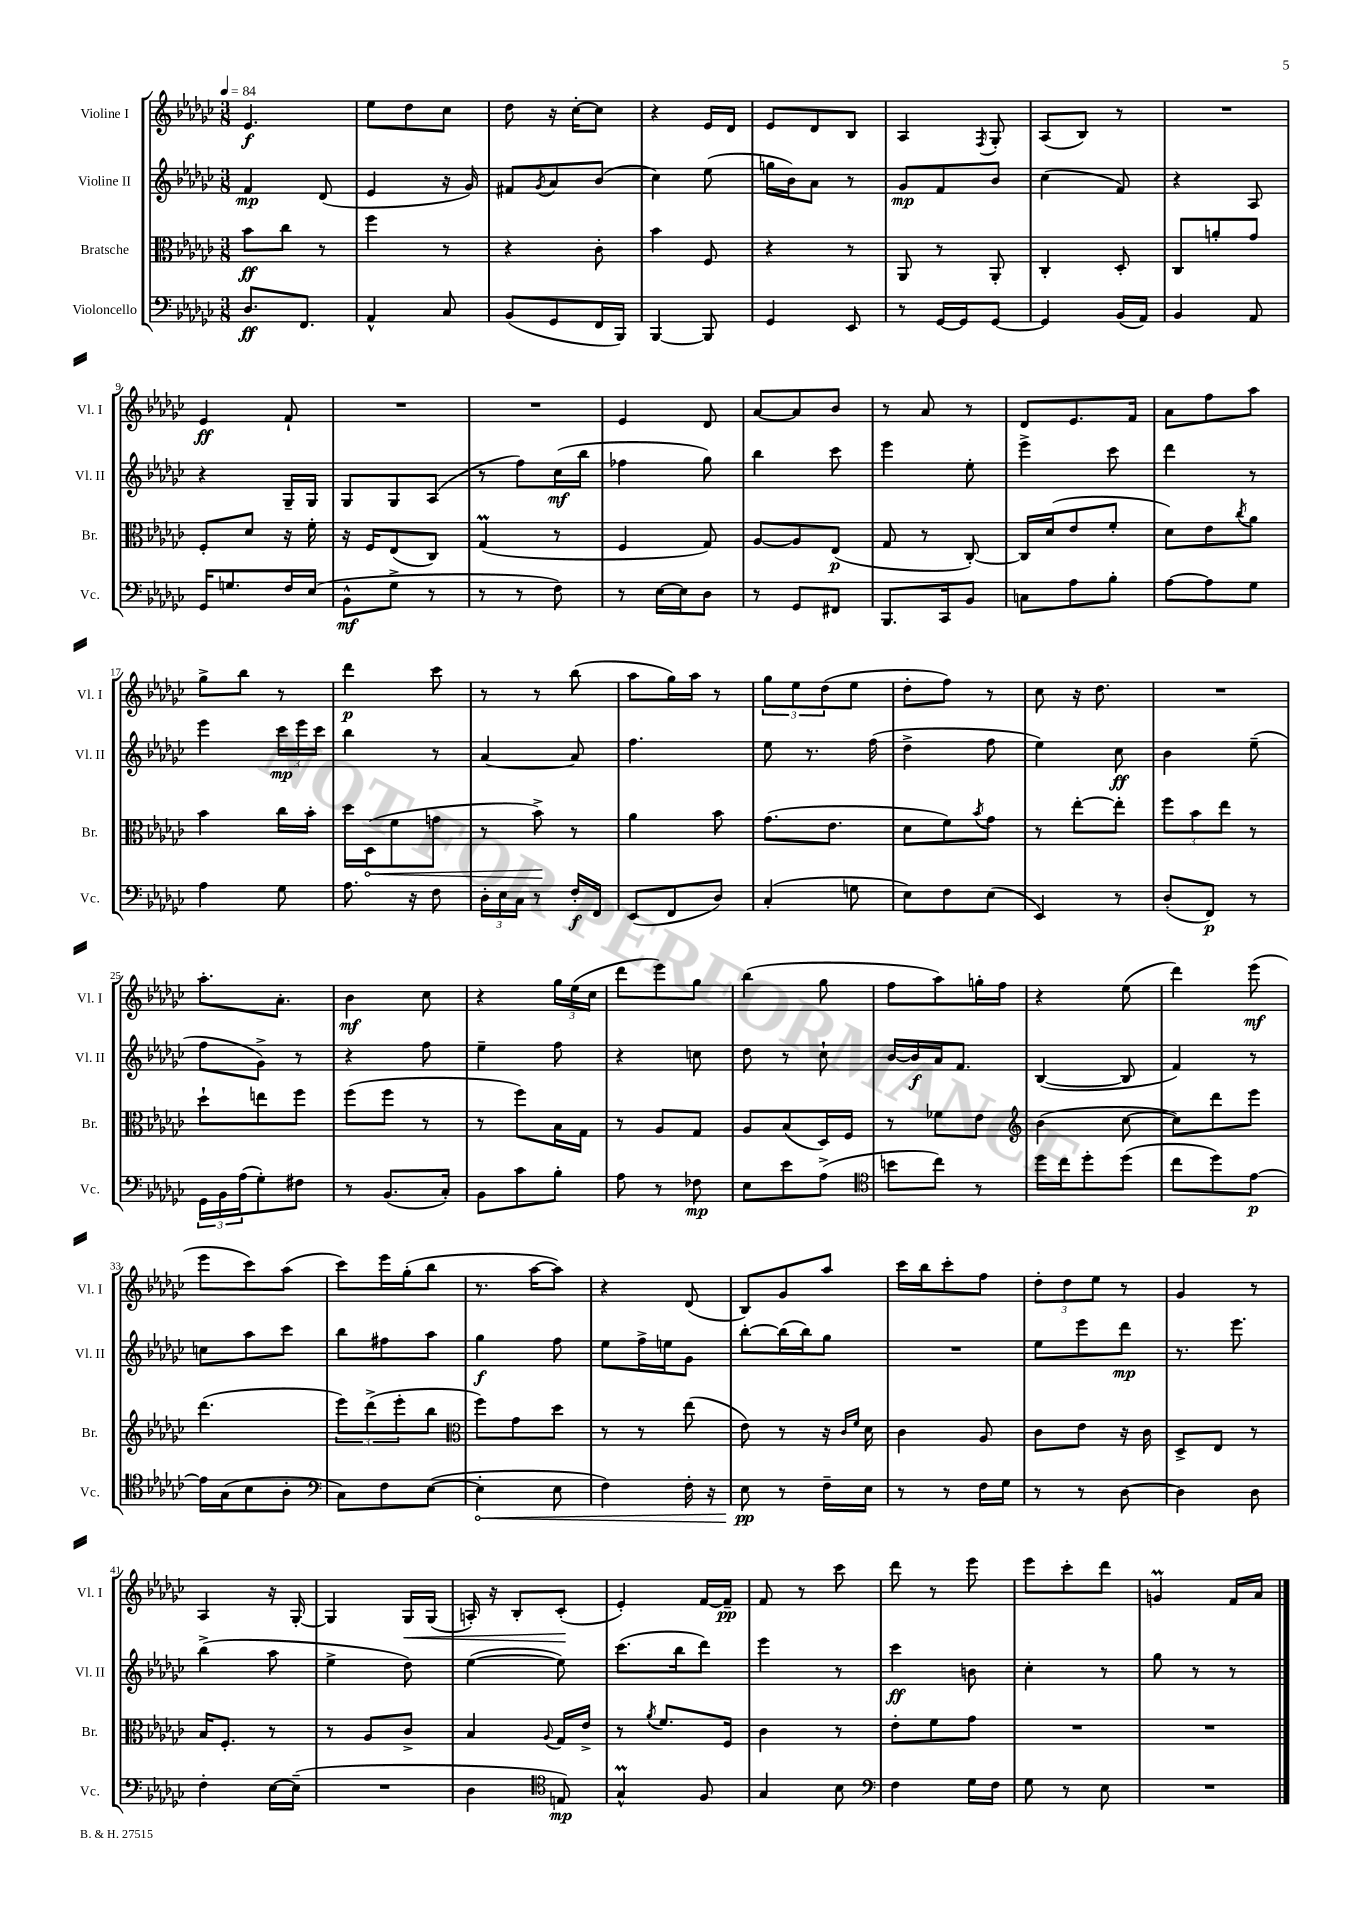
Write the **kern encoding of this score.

**kern	**dynam	**kern	**dynam	**kern	**dynam	**kern	**dynam
*part4	*part4	*part3	*part3	*part2	*part2	*part1	*part1
*staff4	*staff4	*staff3	*staff3	*staff2	*staff2	*staff1	*staff1
*I"Violoncello	*	*I"Bratsche	*	*I"Violine II	*	*I"Violine I	*
*I'Vc.	*	*I'Br.	*	*I'Vl. II	*	*I'Vl. I	*
*clefF4	*	*clefC3	*	*clefG2	*	*clefG2	*
*k[b-e-a-d-g-c-]	*	*k[b-e-a-d-g-c-]	*	*k[b-e-a-d-g-c-]	*	*k[b-e-a-d-g-c-]	*
*M3/8	*	*M3/8	*	*M3/8	*	*M3/8	*
*MM84	*	*MM84	*	*MM84	*	*MM84	*
=1	=1	=1	=1	=1	=1	=1	=1
8.D-/L	ff	8b-\L	ff	4f/	mp	4.e-/	f
.	.	8cc-\J	.	.	.	.	.
8.FF/J	.	.	.	.	.	.	.
.	.	8r	.	(8d-/	.	.	.
=2	=2	=2	=2	=2	=2	=2	=2
4AA-^^/	.	4ff\	.	4e-/	.	8ee-\L	.
.	.	.	.	.	.	8dd-\	.
8C-/	.	8r	.	16r	.	8cc-\J	.
.	.	.	.	16g-/)	.	.	.
=3	=3	=3	=3	=3	=3	=3	=3
(8BB-/L	.	4r	.	8f#X/L	.	8dd-\	.
.	.	.	.	8qg-/	.	.	.
8GG-/	.	.	.	8a-/	.	16r	.
.	.	.	.	.	.	[16cc-'\KL	.
16FF/L	.	8c-'\	.	(8b-/J	.	8cc-\J]	.
16BBB-/JJ)	.	.	.	.	.	.	.
=4	=4	=4	=4	=4	=4	=4	=4
[4BBB-/	.	4b-\	.	4cc-\)	.	4r	.
8BBB-/]	.	8F/	.	(8ee-\	.	16e-/LL	.
.	.	.	.	.	.	16d-/JJ	.
=5	=5	=5	=5	=5	=5	=5	=5
4GG-/	.	4r	.	16ggn\LL	.	8e-/L	.
.	.	.	.	16b-\J)	.	.	.
.	.	.	.	8a-\J	.	8d-/	.
8EE-/	.	8r	.	8r	.	8B-/J	.
=6	=6	=6	=6	=6	=6	=6	=6
8r	.	8AA-/	.	8g-/L	mp	4A-/	.
[16GG-/LL	.	8r	.	8f/	.	.	.
16GG-/J]	.	.	.	.	.	.	.
.	.	.	.	.	.	8qF/	.
[8GG-/J	.	8AA-'/	.	8b-/J	.	8G-'/	.
=7	=7	=7	=7	=7	=7	=7	=7
4GG-/]	.	4C-'/	.	(4cc-\	.	(8A-/L	.
.	.	.	.	.	.	8B-/J)	.
(16BB-/LL	.	8D-'/	.	8f/)	.	8r	.
16AA-/JJ)	.	.	.	.	.	.	.
=8	=8	=8	=8	=8	=8	=8	=8
4BB-/	.	8C-/L	.	4r	.	4.r	.
.	.	8an'/	.	.	.	.	.
8AA-/	.	8g-/J	.	8A-/	.	.	.
!!LO:LB:g=z
=9	=9	=9	=9	=9	=9	=9	=9
16GG-/KL	.	8F'/L	.	4r	.	4e-/	ff
8.Gn/	.	.	.	.	.	.	.
.	.	8d-/J	.	.	.	.	.
16F/L	.	16r	.	16G-~/LL	.	8f`/	.
(16E-/JJ	.	16f'\	.	16G-/JJ	.	.	.
=10	=10	=10	=10	=10	=10	=10	=10
8BB-^^\L	mf	16r	.	8G-/L	.	4.r	.
.	.	16F/KL	.	.	.	.	.
8G-^\J	.	(8E-/	.	8G-/	.	.	.
8r	.	8C-/J)	.	(8A-/J	.	.	.
=11	=11	=11	=11	=11	=11	=11	=11
8r	.	(4G-M/	.	8r	.	4.r	.
8r	.	.	.	8ff\L)	.	.	.
8F\)	.	8r	.	(16cc-\L	mf	.	.
.	.	.	.	16bb-\JJ	.	.	.
=12	=12	=12	=12	=12	=12	=12	=12
8r	.	4F/	.	4ff-X\	.	4e-/	.
[16E-\LL	.	.	.	.	.	.	.
16E-\J]	.	.	.	.	.	.	.
8D-\J	.	8G-/)	.	8gg-\)	.	8d-/	.
=13	=13	=13	=13	=13	=13	=13	=13
8r	.	[8A-/L	.	4bb-\	.	[8a-/L	.
8GG-/L	.	8A-/]	.	.	.	8a-/]	.
8FF#X/J	.	(8E-/J	p	8ccc-\	.	8b-/J	.
=14	=14	=14	=14	=14	=14	=14	=14
8.BBB-/L	.	8G-/	.	4eee-\	.	8r	.
.	.	8r	.	.	.	8a-/	.
16CC-/k	.	.	.	.	.	.	.
8BB-/J	.	[8C-'/)	.	8ee-'\	.	8r	.
=15	=15	=15	=15	=15	=15	=15	=15
8Cn\L	.	16C-/LL]	.	4eee-^\	.	8d-/L	.
.	.	(16d-/J	.	.	.	.	.
8A-\	.	8e-/	.	.	.	8.e-/	.
8B-'\J	.	8f'/J	.	8ccc-\	.	.	.
.	.	.	.	.	.	16f/Jk	.
=16	=16	=16	=16	=16	=16	=16	=16
[8A-\L	.	8d-\L)	.	4ddd-\	.	8a-\L	.
8A-\]	.	8e-\	.	.	.	8ff\	.
.	.	8qcc-/	.	.	.	.	.
8G-\J	.	8a-\J	.	8r	.	8aa-\J	.
!!LO:LB:g=z
=17	=17	=17	=17	=17	=17	=17	=17
4A-\	.	4b-\	.	4eee-\	.	8gg-^\L	.
.	.	.	.	.	.	8bb-\J	.
8G-\	.	16cc-\LL	.	24ccc-\LL	mp	8r	.
.	.	.	.	24eee-\	.	.	.
.	.	16b-'\JJ	.	.	.	.	.
.	.	.	.	24ccc-\JJ	.	.	.
=18	=18	=18	=18	=18	=18	=18	=18
8.A-\	.	16dd-\LL	.	4bb-\	.	4ddd-\	p
!	!	!	!LO:HP:b	!	!	!	!
.	.	(16D-\J	<	.	.	.	.
.	.	8f\	.	.	.	.	.
16r	.	.	.	.	.	.	.
8F\	.	8gn\J	.	8r	.	8ccc-\	.
=19	=19	=19	=19	=19	=19	=19	=19
24D-'\LL	.	8r	.	[4a-/	.	8r	.
24E-\	.	.	.	.	.	.	.
24C-\JJ	.	.	.	.	.	.	.
8r	.	8b-^\)	.	.	.	8r	.
16F'/LL	f	8r	[	8a-/]	.	(8bb-\	.
16FF/JJ	.	.	.	.	.	.	.
=20	=20	=20	=20	=20	=20	=20	=20
(8EE-/L	.	4a-\	.	4.ff\	.	8aa-\L	.
8FF/	.	.	.	.	.	16gg-\L)	.
.	.	.	.	.	.	16aa-\JJ	.
8D-/J)	.	8b-\	.	.	.	8r	.
=21	=21	=21	=21	=21	=21	=21	=21
(4C-'/	.	(8.g-\L	.	8ee-\	.	12gg-\L	.
.	.	.	.	.	.	12ee-\	.
.	.	.	.	8.r	.	.	.
.	.	.	.	.	.	(12dd-\	.
.	.	8.e-\J	.	.	.	.	.
8Gn\	.	.	.	.	.	8ee-\J	.
.	.	.	.	(16ff\	.	.	.
=22	=22	=22	=22	=22	=22	=22	=22
8E-\L)	.	8d-\L	.	4dd-^\	.	8dd-'\L	.
8F\	.	8f\)	.	.	.	8ff\J)	.
.	.	8qb-/	.	.	.	.	.
(8E-\J	.	8g-\J	.	8ff\	.	8r	.
=23	=23	=23	=23	=23	=23	=23	=23
4EE-/)	.	8r	.	4ee-\)	.	8cc-\	.
.	.	[8ee-'\L	.	.	.	16r	.
.	.	.	.	.	.	8.dd-\	.
8r	.	8ee-'\J]	.	8cc-\	ff	.	.
=24	=24	=24	=24	=24	=24	=24	=24
(8D-'/L	.	12ff\L	.	4b-\	.	4.r	.
.	.	12b-\	.	.	.	.	.
8FF/J)	p	.	.	.	.	.	.
.	.	12ee-\J	.	.	.	.	.
8r	.	8r	.	(8ee-~\	.	.	.
!!LO:LB:g=z
=25	=25	=25	=25	=25	=25	=25	=25
24GG-\LL	.	8dd-`\L	.	8ff\L	.	8.aa-'\L	.
24BB-\	.	.	.	.	.	.	.
(24A-\J	.	.	.	.	.	.	.
8G-'\)	.	8een\	.	8g-^\J)	.	.	.
.	.	.	.	.	.	8.a-'\J	.
8F#X\J	.	8ff\J	.	8r	.	.	.
=26	=26	=26	=26	=26	=26	=26	=26
8r	.	(8ff\L	.	4r	.	4b-\	mf
(8.BB-/L	.	8ff\J	.	.	.	.	.
.	.	8r	.	8ff\	.	8cc-\	.
16C-'/Jk)	.	.	.	.	.	.	.
=27	=27	=27	=27	=27	=27	=27	=27
8BB-\L	.	8r	.	4ee-~\	.	4r	.
8c-\	.	8ff\L)	.	.	.	.	.
8B-'\J	.	16B-\L	.	8ff\	.	24gg-\LL	.
.	.	.	.	.	.	(24ee-\	.
.	.	16G-\JJ	.	.	.	.	.
.	.	.	.	.	.	24cc-\JJ	.
=28	=28	=28	=28	=28	=28	=28	=28
8A-\	.	8r	.	4r	.	8ddd-\L	.
8r	.	8A-/L	.	.	.	8eee-\)	.
8F-X\	mp	8G-/J	.	8ccn\	.	8gg-\J	.
=29	=29	=29	=29	=29	=29	=29	=29
8E-\L	.	8A-/L	.	8dd-\	.	(4bb-\	.
8e-\	.	(8B-/	.	8r	.	.	.
(8A-^\J	.	16D-/L)	.	8cc-`\	.	8gg-\	.
.	.	16F/JJ	.	.	.	.	.
=30	=30	=30	=30	=30	=30	=30	=30
*clefC4	*	*	*	*	*	*	*
8bn\L	.	8r	.	[16b-/LL	.	8ff\L	.
.	.	.	.	16b-/]	f	.	.
8cc-\J)	.	8f-X\L	.	16a-/J	.	8aa-\)	.
.	.	.	.	8.f/J	.	.	.
8r	.	8e-\J	.	.	.	16ggn'\L	.
.	.	.	.	.	.	16ff\JJ	.
=31	=31	=31	=31	=31	=31	=31	=31
*	*	*clefG2	*	*	*	*	*
16dd-\LL	.	(4b-\	.	([4B-/	.	4r	.
16cc-\J	.	.	.	.	.	.	.
8dd-'\	.	.	.	.	.	.	.
(8dd-\J	.	[8cc-\	.	8B-/]	.	(8ee-\	.
=32	=32	=32	=32	=32	=32	=32	=32
8cc-\L	.	8cc-\L])	.	4f/)	.	4ddd-\)	.
8dd-\)	.	8ddd-\	.	.	.	.	.
[8e-\J	p	8eee-\J	.	8r	.	(8eee-\	mf
!!LO:LB:g=z
=33	=33	=33	=33	=33	=33	=33	=33
16e-\LL]	.	(4.ddd-\	.	8ccn\L	.	8eee-\L	.
(16G-\J	.	.	.	.	.	.	.
8B-\	.	.	.	8aa-\	.	8ccc-\)	.
8A-'\J	.	.	.	8ccc-\J	.	(8aa-\J	.
=34	=34	=34	=34	=34	=34	=34	=34
*clefF4	*	*	*	*	*	*	*
8C-\L)	.	12eee-\L)	.	8bb-\L	.	8ccc-\L)	.
.	.	(12ddd-^\	.	.	.	.	.
8F\	.	.	.	8ff#X\	.	16eee-\L	.
.	.	12eee-'\	.	.	.	.	.
.	.	.	.	.	.	(16gg-'\J	.
([8E-\J	.	8bb-\J	.	8aa-\J	.	8bb-\J	.
=35	=35	=35	=35	=35	=35	=35	=35
*	*	*clefC3	*	*	*	*	*
!	!LO:HP:b	!	!	!	!	!	!
4E-'\]	<	8ff\L)	.	4gg-\	f	8.r	.
.	.	8g-\	.	.	.	.	.
.	.	.	.	.	.	[16aa-\KL	.
8E-\	.	8dd-\J	.	8ff\	.	8aa-\J])	.
=36	=36	=36	=36	=36	=36	=36	=36
4F\)	.	8r	.	8ee-\L	.	4r	.
.	.	8r	.	16ff^\L	.	.	.
.	.	.	.	16een\J	.	.	.
16F'\	.	(8ee-\	.	8g-\J	.	(8d-/	.
16r	.	.	.	.	.	.	.
=37	=37	=37	=37	=37	=37	=37	=37
8E-\	pp	8e-\)	.	[8bb-'\L	.	8B-/L)	.
8r	[	8r	.	(16bb-\L]	.	8g-/	.
.	.	.	.	16bb-\J)	.	.	.
16F~\LL	.	16r	.	8gg-\J	.	8aa-/J	.
.	.	16qqc-/LL	.	.	.	.	.
.	.	16qqf/JJ	.	.	.	.	.
16E-\JJ	.	16d-\	.	.	.	.	.
=38	=38	=38	=38	=38	=38	=38	=38
8r	.	4c-\	.	4.r	.	16ccc-\LL	.
.	.	.	.	.	.	16bb-\J	.
8r	.	.	.	.	.	8ccc-'\	.
16F\LL	.	8A-/	.	.	.	8ff\J	.
16G-\JJ	.	.	.	.	.	.	.
=39	=39	=39	=39	=39	=39	=39	=39
8r	.	8c-\L	.	8ee-\L	.	12dd-'\L	.
.	.	.	.	.	.	12dd-\	.
8r	.	8e-\J	.	8eee-\	.	.	.
.	.	.	.	.	.	12ee-\J	.
[8D-\	.	16r	.	8ddd-\J	mp	8r	.
.	.	16c-\	.	.	.	.	.
=40	=40	=40	=40	=40	=40	=40	=40
4D-\]	.	8D-^/L	.	8.r	.	4g-/	.
.	.	8E-/J	.	.	.	.	.
.	.	.	.	8.eee-\	.	.	.
8D-\	.	8r	.	.	.	8r	.
!!LO:LB:g=z
=41	=41	=41	=41	=41	=41	=41	=41
4F'\	.	16B-/KL	.	(4bb-^\	.	4A-/	.
.	.	8.F'/J	.	.	.	.	.
[16E-\LL	.	8r	.	8aa-\	.	16r	.
(16E-~\JJ]	.	.	.	.	.	[16G-'/	.
=42	=42	=42	=42	=42	=42	=42	=42
4.r	.	8r	.	4ee-^\	.	4G-/]	.
.	.	8A-/L	.	.	.	.	.
!	!	!	!	!	!	!	!LO:HP:b
.	.	8c-^/J	.	8dd-\)	.	16G-/LL	<
.	.	.	.	.	.	(16G-/JJ	.
=43	=43	=43	=43	=43	=43	=43	=43
4D-\	.	4B-/	.	([4ee-\	.	16An'/)	.
.	.	.	.	.	.	16r	.
.	.	.	.	.	.	8B-'/L	.
*clefC4	*	*	*	*	*	*	*
.	.	8qqA-/	.	.	.	.	.
8En/)	mp	16G-/LL	.	8ee-\])	.	(8c-'/J	.
.	.	16e-^/JJ	.	.	.	.	.
.	.	.	.	.	.	.	[
=44	=44	=44	=44	=44	=44	=44	=44
4G-M^^/	.	8r	.	(8.ccc-\L	.	4e-'/)	.
.	.	8qa-/	.	.	.	.	.
.	.	8.f/L	.	.	.	.	.
.	.	.	.	16bb-\k	.	.	.
8F/	.	.	.	8ddd-\J)	.	[16f/LL	.
.	.	16F/Jk	.	.	.	16f~/JJ]	pp
=45	=45	=45	=45	=45	=45	=45	=45
4G-/	.	4c-\	.	4eee-\	.	8f/	.
.	.	.	.	.	.	8r	.
8B-\	.	8r	.	8r	.	8ccc-\	.
=46	=46	=46	=46	=46	=46	=46	=46
*clefF4	*	*	*	*	*	*	*
4F\	.	8e-'\L	.	4ccc-\	ff	8ddd-\	.
.	.	8f\	.	.	.	8r	.
16G-\LL	.	8g-\J	.	8bn\	.	8eee-\	.
16F\JJ	.	.	.	.	.	.	.
=47	=47	=47	=47	=47	=47	=47	=47
8G-\	.	4.r	.	4cc-'\	.	8eee-\L	.
8r	.	.	.	.	.	8ccc-'\	.
8E-\	.	.	.	8r	.	8ddd-\J	.
=48	=48	=48	=48	=48	=48	=48	=48
4.r	.	4.r	.	8gg-\	.	4gnm/	.
.	.	.	.	8r	.	.	.
.	.	.	.	8r	.	16f/LL	.
.	.	.	.	.	.	16a-/JJ	.
==	==	==	==	==	==	==	==
*-	*-	*-	*-	*-	*-	*-	*-
